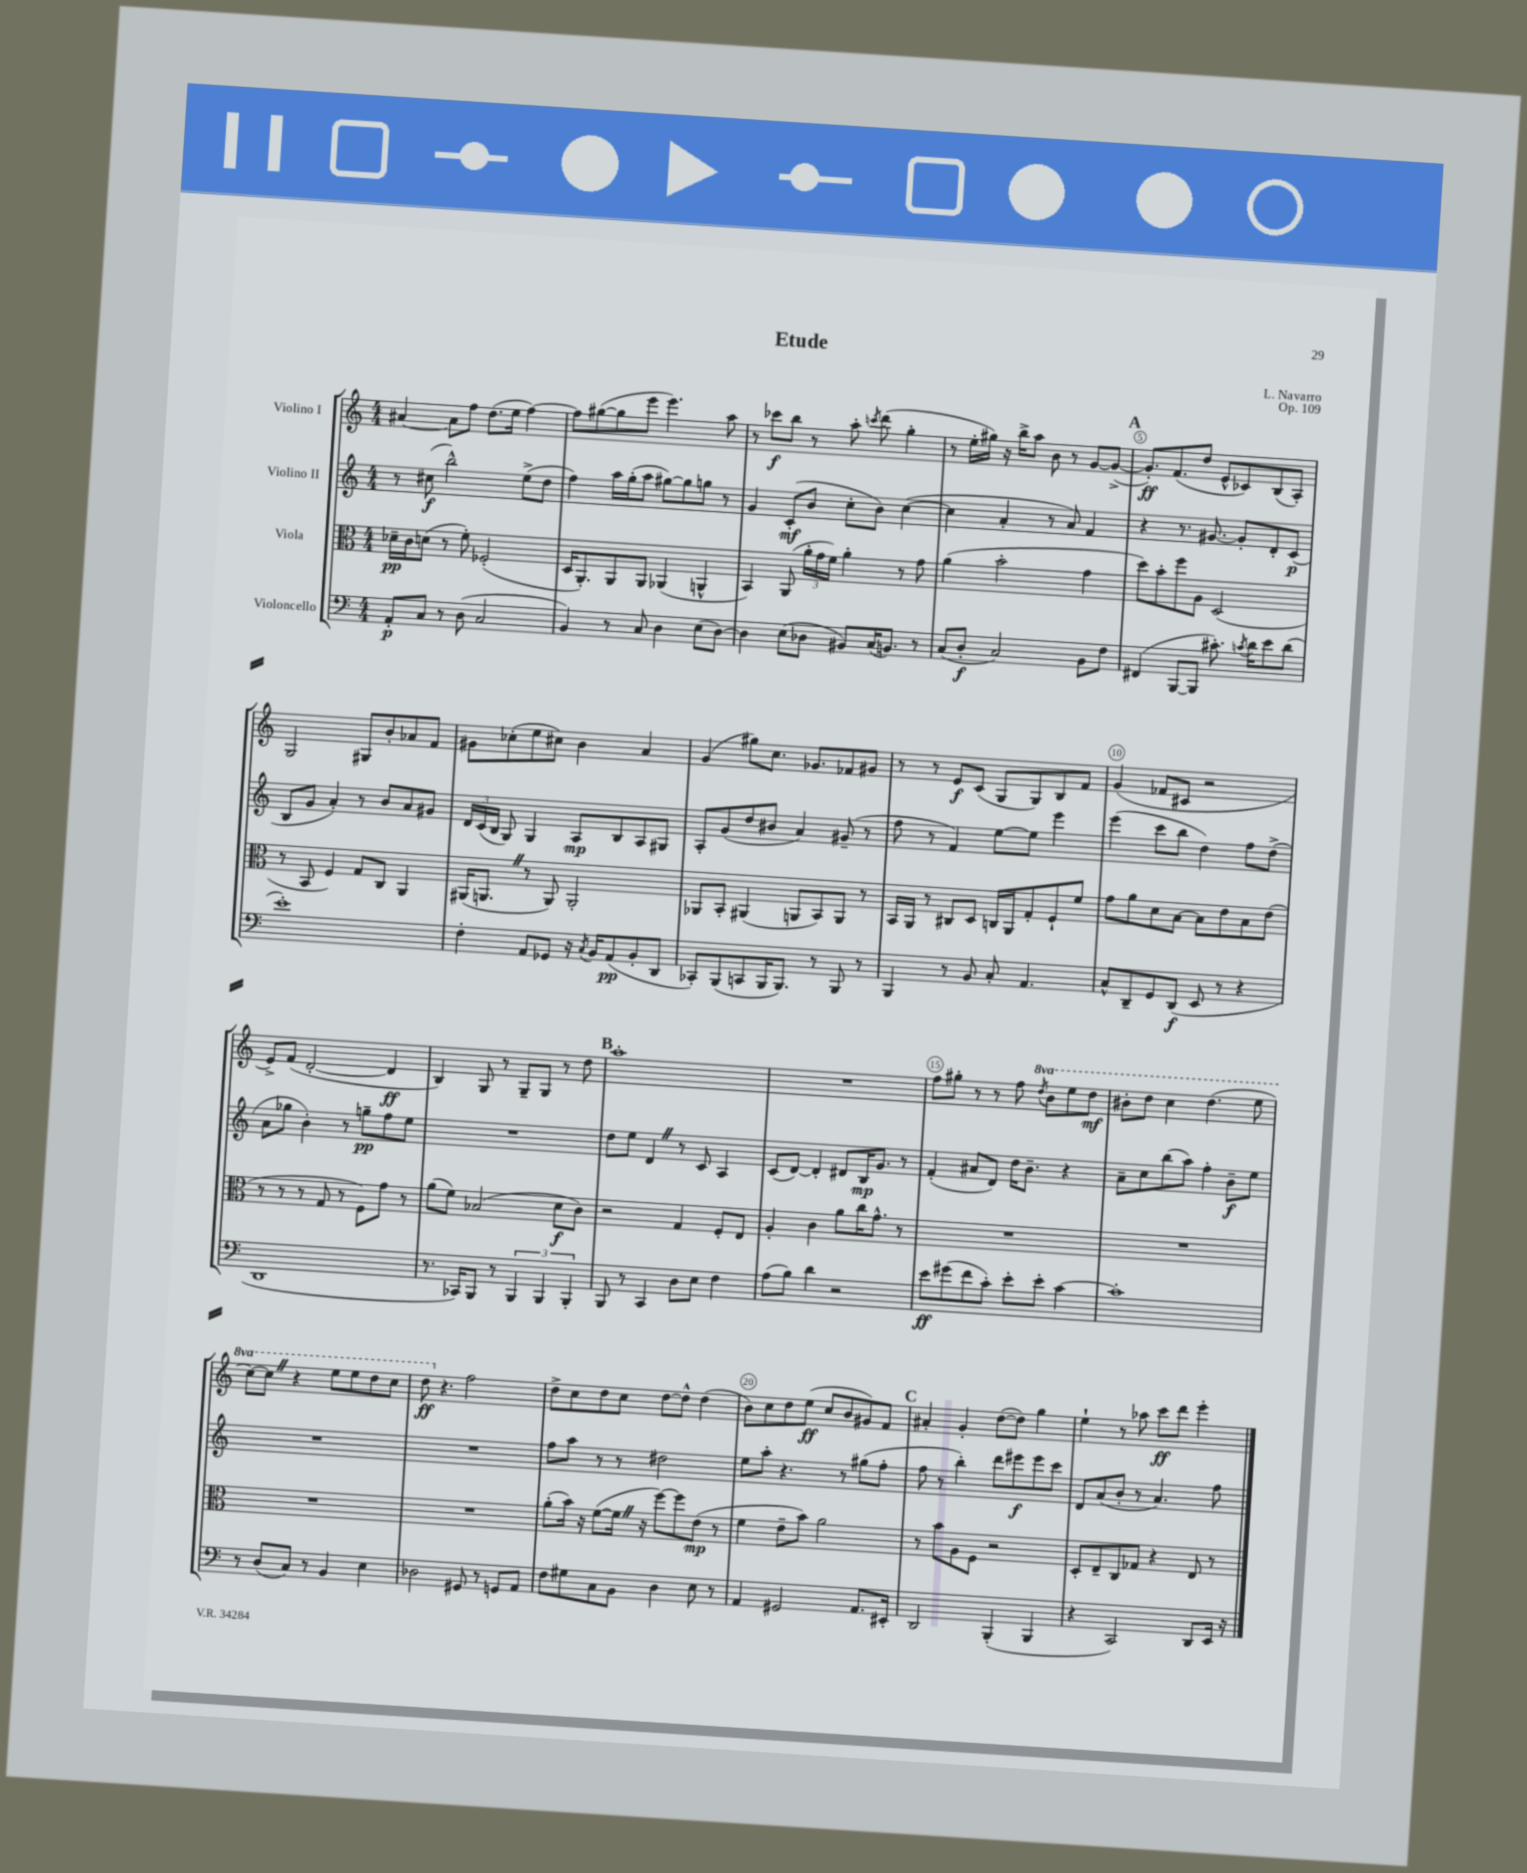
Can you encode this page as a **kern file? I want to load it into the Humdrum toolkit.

**kern	**kern	**kern	**kern
*staff4	*staff3	*staff2	*staff1
*clefF4	*clefC3	*clefG2	*clefG2
*k[]	*k[]	*k[]	*k[]
*M4/4	*M4/4	*M4/4	*M4/4
8AA'	16d-~	8r	[4a#
.	16c	.	.
8C	(8d	(8cc#	.
8r	8r	2bb^^)	8a#]
(8D	8f')	.	8ff
2C	(2F-'	.	(8.dd
.	.	.	16ee
.	.	(8ee^	[4ff)
.	.	8dd	.
=	=	=	=
4BB)	16D	4ff)	8ff]
.	8.AA')	.	.
.	.	.	([8gg#
8r	8AA	16aa	8gg#]
.	.	(16gg'	.
8C	8AA	8aa	8eee
4D	(4AA-	[8gg#)	4.eee)
.	.	8gg#]	.
(8E	4AA^^	8gg	.
[8D)	.	8r	8aa
=	=	=	=
4D]	4BB)	4g	8r
.	.	.	8ccc-
(8E	(8AA	(8c'	8bb
8D-	24a'	8b	8r
.	24g	.	.
.	24f)	.	.
8BB#)	4a'	8cc'	8aa'
.	.	.	8qccc
(16C	.	8b)	(8ddd
8.BB)	.	.	.
.	8r	([4cc	4gg'
8r	8g	.	.
=	=	=	=
(8C	(4a	4cc]	8r
8D'	.	.	16ee'
.	.	.	16gg#)
2C)	2b'	4a'	16r
.	.	.	16bb^
.	.	.	8aa
.	.	8r	8b
.	.	8a)	8r
8BB	4g	4f	[8g
8F	.	.	(8g^_
=	=	=	=
(4FF#	8dd)	4r	8.g'])
.	8b'	.	.
.	.	.	(8.f
[8BBB	8ff	8.r	.
8BBB]	8A	.	8dd
.	.	[8.g#	.
8.c#')	(2D	.	8e^^
.	.	8g#']	8c-)
8qc	.	.	.
16d	.	.	.
8e	.	8d'	(8B
(8d	.	(8c	8A')
=	=	=	=
1e')	8r	8B	2G
.	8BB	8g	.
.	4F)	4a')	.
.	8G	8r	8G#
.	8C	8b	8b'
.	4AA	8a	8a-
.	.	8g#	8f
=	=	=	=
4F'	(16AA#	24d	8g#
.	.	(24c	.
.	8.AA	.	.
.	.	24B	.
.	.	8G)	(8cc-'
8AA	8r	4G	8ee
8GG-	8AA)	.	8cc#)
16r	2AA'	8A	4b
8qC	.	.	.
16BB	.	.	.
(8AA	.	8B	.
8BB'	.	8A	4a
8DD	.	8G#	.
=	=	=	=
8CC-')	8AA-	8A'	(4g
(8BBB	8BB'	(8g	.
8CC	(4AA#	8dd	8gg#)
16BBB	.	8b#	8.cc
8.BBB)	.	.	.
.	8AA	4a)	.
.	.	.	8.g-
8r	8BB)	.	.
8BBB	8AA	(8g#~	8f-
8r	8r	8r	8g#
=	=	=	=
4BBB	16BB	8ff	8r
.	16AA	.	.
.	8r	8r	8r
8r	8C#	4f)	8e
8BB	8D	.	(8c
8C'	16C	[8ee	8G
.	16AA	.	.
4.AA	8G'	8ee]	8G)
.	8F`	4eee	8B
.	8f	.	8f
=	=	=	=
8C^^	8g	(4eee	(4g
8DD~	8a	.	.
8GG	8d	8ccc	8f-
(8DD	[8B	8bb	8c#
8EE	8B]	4dd)	2r
8r	8e	.	.
4r	8B	8ff	.
.	(8e	(8dd^	.
=	=	=	=
1DD	8r	8a	8e^)
.	8r	8gg-	(8f
.	8r	4b')	[2d'
.	8G	.	.
.	8r	8r	.
.	8F)	8gg~	.
.	8g	8ff	4d]
.	8r	8ee	.
=	=	=	=
8.r	(8a	1r	4B)
.	8f)	.	.
16CC-)	.	.	.
8BBB	(2B-	.	8G
8r	.	.	8r
6BBB	.	.	8G~
.	.	.	8G
6BBB	.	.	.
.	8d	.	8r
6BBB'	.	.	.
.	8c)	.	8dd
=	=	=	=
8BBB	2r	8dd	1aa'
8r	.	8ee	.
4CC	.	4d	.
8D	4G	8r	.
8E	.	8c	.
4F	8F'	4A	.
.	8E	.	.
=	=	=	=
(8A	4A'	(8c	1r
8B)	.	[8d)	.
4d	4c	4d']	.
2r	8a	8d#	.
.	16cc	16B	.
.	8.g^^	8.g	.
.	8r	8r	.
=	=	=	=
8e	1r	(4f'	8ff
(8g#	.	.	8gg#'
8f	.	8a#	8r
8c')	.	8d)	8r
8e'	.	16dd	8ff
.	.	8.b~	.
.	.	.	8qddd
8e'	.	.	8bb
[4c	.	4r	8eee
.	.	.	8ddd
=	=	=	=
1c']	1r	8a~	8bb#'
.	.	8cc	8ddd
.	.	(8bb	4ccc
.	.	8aa)	.
.	.	4ff'	(4.ddd
.	.	8b~	.
.	.	8ee	8eee
=	=	=	=
8r	1r	1r	[8ccc)
(8D	.	.	8ccc]
8C)	.	.	4r
8r	.	.	.
4BB	.	.	8eee
.	.	.	8eee
4E	.	.	8ddd
.	.	.	8ccc
=	=	=	=
2D-	1r	1r	8ddd
.	.	.	4.r
8GG#	.	.	2ff
8r	.	.	.
8GG	.	.	.
8AA	.	.	.
=	=	=	=
8F	(8a'	8ff	8dd^
8G#	16b)	8aa	8cc
.	16r	.	.
8C	([8f	8r	8dd
8BB	16f]	8r	8cc
.	16r	.	.
4D	[8ff)	2dd#	[8dd
.	8ff]	.	8dd^^]
8E	(8e	.	(4dd
8r	8r	.	.
=	=	=	=
4AA	4f	8ee	8b)
.	.	8aa'	8cc
2GG#	8e~	4.r	8dd
.	8b)	.	(8ee
.	2a	.	8cc
.	.	8r	8b
8.AA	.	(8gg#	8g#)
.	.	8ff'	8f
16EE#'	.	.	.
=	=	=	=
2DD	8r	8ff	4a#'
.	8b	8r	.
.	8A	4bb')	4g'
.	8F	.	.
(4BBB'	2r	8ddd	([8dd
.	.	8eee#	8dd])
4BBB	.	8eee#	4gg
.	.	8ccc	.
=	=	=	=
4r	8D'	8d	4ee`
.	8E~	(8a	.
2CC)	8C	8b'	8r
.	8G-	8r	8aa-
.	4r	4.a)	8ccc
.	.	.	8ddd
8DD	8E	.	4eee'
16EE	8r	8ff	.
16r	.	.	.
==	==	==	==
*-	*-	*-	*-
